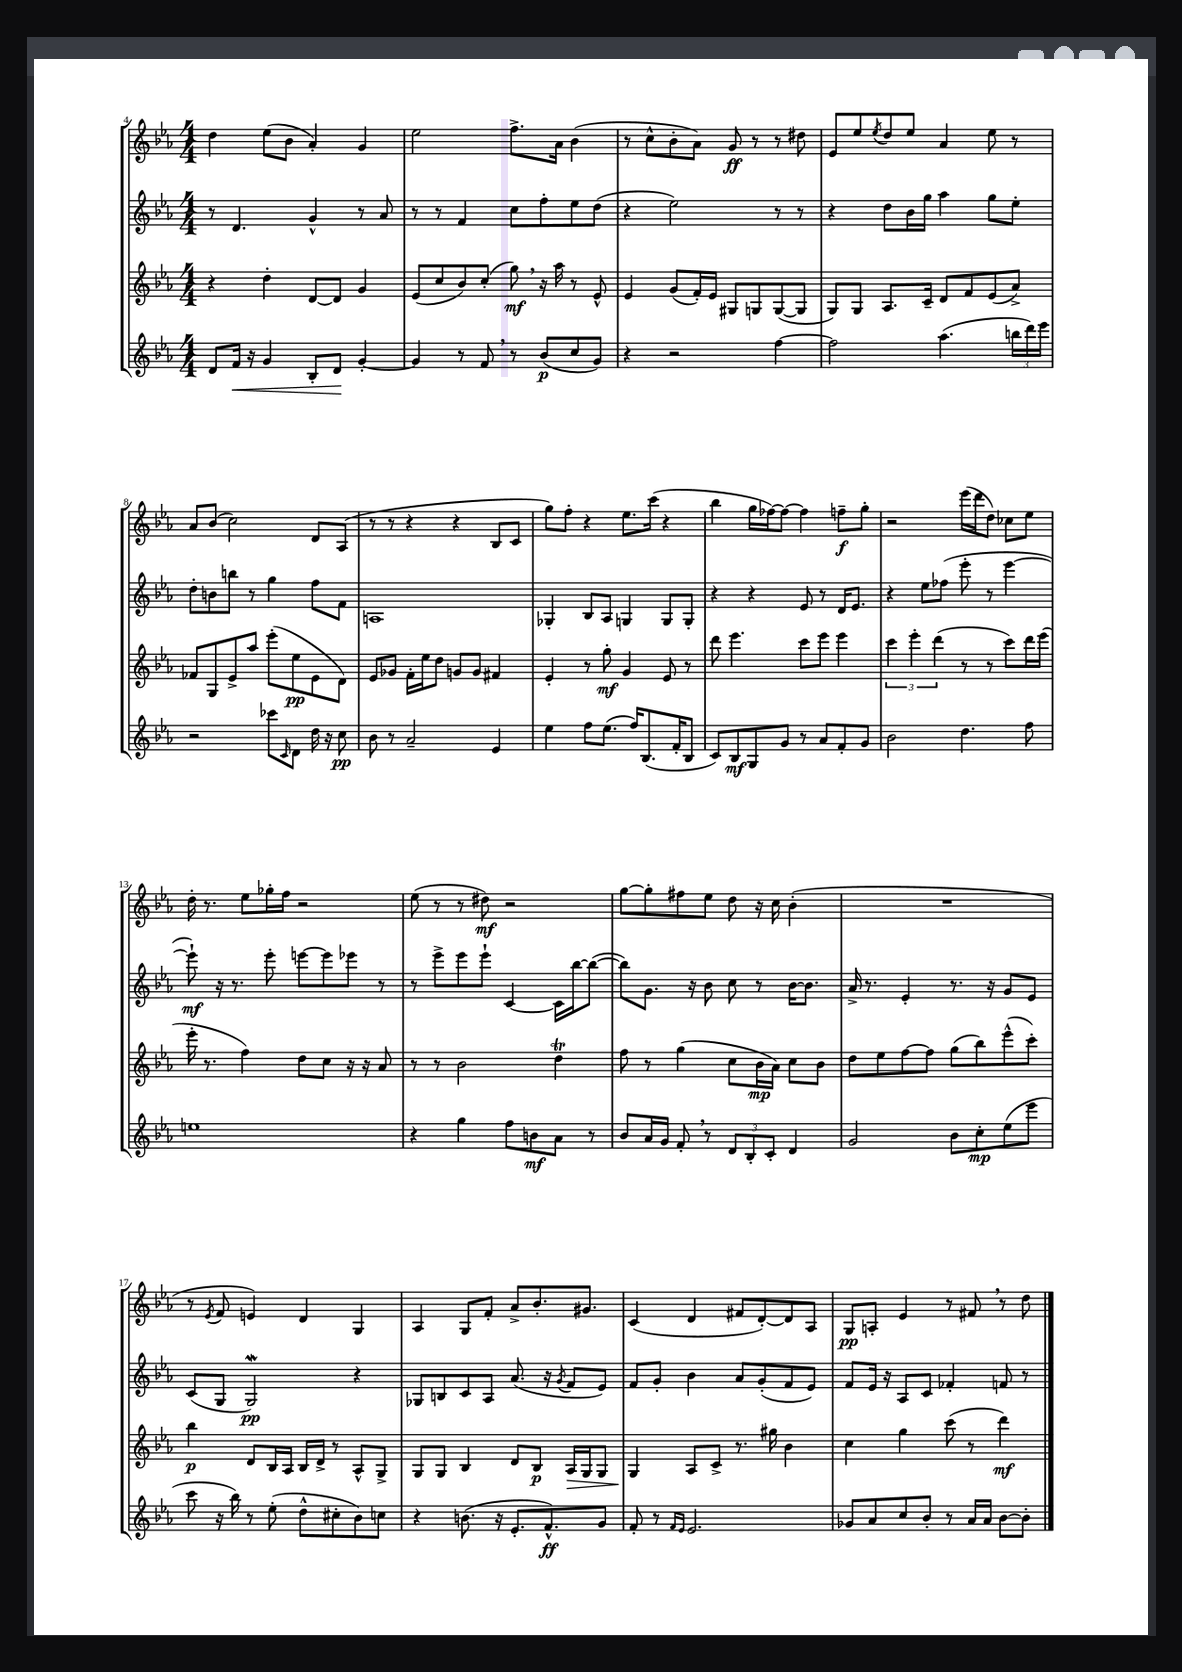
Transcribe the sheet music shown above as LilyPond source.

<<
\new StaffGroup <<
\new Staff = "s0" {
    \clef treble \key ees \major \numericTimeSignature \time 4/4
    d''4 ees''8( bes'8 aes'4-.) g'4 |
    ees''2 f''8.-> aes'16 bes'4( |
    r8 c''8-^ bes'8-. aes'8) g'8\ff r8 r8 dis''8 |
    ees'8 ees''8 \acciaccatura { ees''8 } d''8 ees''8 aes'4 ees''8 r8 |
    aes'8 bes'8( c''2) d'8 aes8( |
    r8 r8 r4 r4 bes8 c'8 |
    g''8) f''8-. r4 ees''8. c'''16( r4 |
    bes''4 g''16 fes''16~) fes''8~ fes''4 f''8--\f g''8-. |
    r2 ees'''16( d'''16 d''8) ces''8 ees''8 |
    d''16-. r8. ees''8 ges''16-. f''16 r2 |
    ees''8( r8 r8 dis''8\mf) r2 |
    g''8~ g''8-. fis''8 ees''8 d''8 r16 c''16 bes'4-.( |
    R1 |
    r8 \acciaccatura { ees'8 } f'8 e'4) d'4 g4 |
    aes4 g8 f'8-. aes'8-> bes'8.-. gis'8. |
    c'4( d'4 fis'8 d'8~-.) d'8 aes8 |
    g8\pp a8-. ees'4 r8 fis'8 \breathe r8 d''8 \bar "|." |
}
\new Staff = "s1" {
    \clef treble \key ees \major \numericTimeSignature \time 4/4
    r8 d'4. g'4-^ r8 aes'8 |
    r8 r8 f'4 c''8 f''8-. ees''8 d''8( |
    r4 ees''2) r8 r8 |
    r4 d''8 bes'16 g''16 aes''4 g''8 ees''8-. |
    d''8-. b'8 b''8 r8 g''4 f''8 f'8 |
    a1 |
    ges4-. bes8 aes8 g4 g8 g8-. |
    r4 r4 ees'8 r8 d'16 ees'8. |
    r4 ees''8 fes''8( ees'''8-. r8 ees'''4~ |
    ees'''8-!\mf) r16 r8. ees'''8-. e'''8~ e'''8 ees'''8 r8 |
    r8 ees'''8-> ees'''8 ees'''8-! c'4~ c'16 bes''16~ bes''8~( |
    bes''8) g'8. r16 bes'8 c''8 r8 bes'16~ bes'8. |
    aes'16-> r8. ees'4-. r8. r16 g'8 ees'8 |
    c'8( g8 g2\mordent\pp) r4 |
    ges8 b8 c'8 aes8 aes'8.( r16 \acciaccatura { g'8 } f'8 ees'8) |
    f'8 g'8-. bes'4 aes'8 g'8-.( f'8 ees'8) |
    f'8 ees'16 r16 aes8 c'8 fes'4-. f'8 r8 \bar "|." |
}
\new Staff = "s2" {
    \clef treble \key ees \major \numericTimeSignature \time 4/4
    r4 d''4-. d'8~ d'8 g'4 |
    ees'8( c''8 bes'8) c''8-.( g''8\mf) \breathe r16 aes''16 r8 ees'8-^ |
    ees'4 g'8( f'16-.) ees'16 gis8 g8 g8~( g8 |
    g8) g8 aes8. c'16-- d'8 f'8 ees'8( aes'8->) |
    fes'8 g8 ees'8-> aes''8 ees'''8-.( ees''8\pp ees'8 d'8) |
    ees'8 ges'8 f'16-. ees''16 d''8 g'8 g'8 fis'4 |
    ees'4-. r8 g''8-.\mf g'4 ees'8 r8 |
    d'''8 ees'''4. c'''8 ees'''8 ees'''4 |
    \tuplet 3/2 { c'''4 ees'''4-. d'''4( } r8 r8 c'''8) d'''16 ees'''16( |
    ees'''16-. r8. f''4) d''8 c''8 r16 r16 aes'8 |
    r8 r8 bes'2 d''4\trill |
    f''8 r8 g''4( c''8 bes'16\mp aes'16) c''8 bes'8 |
    d''8 ees''8 f''8~ f''8 g''8( bes''8) ees'''8-^( c'''8-.) |
    bes''4\p d'8 bes16 aes16 bes16 d'16-> r8 aes8-^ g8-> |
    g8 g8 bes4 d'8 bes8\p aes16\> g16 g8 |
    g4\! aes8 c'8-> r8. gis''16 bes'4 |
    c''4 g''4 c'''8( r8 d'''4\mf) \bar "|." |
}
\new Staff = "s3" {
    \clef treble \key ees \major \numericTimeSignature \time 4/4
    d'8 f'16\< r16 g'4 bes8-. d'8\! g'4~-. |
    g'4 r8 f'8 \breathe r8 bes'8\p( c''8 g'8) |
    r4 r2 f''4~ |
    f''2 aes''4.( \tuplet 3/2 { b''16 d'''16) ees'''16 } |
    r2 ces'''8 \grace { c'16 } d'8 d''16 r16 c''8\pp |
    bes'8 r8 aes'2-- ees'4 |
    ees''4 f''8 ees''8.( f''16) bes8.( f'16-. bes8 |
    c'8) bes8\mf g8 g'8 r8 aes'8 f'8-. g'8 |
    bes'2 d''4. f''8 |
    e''1 |
    r4 g''4 f''8 b'8\mf aes'8 r8 |
    bes'8 aes'16 g'16 f'8-. \breathe r8 \tuplet 3/2 { d'8 bes8-. c'8-. } d'4 |
    g'2 bes'8 c''8-.\mp ees''8( ees'''8 |
    c'''8 r16 bes''16) r8 ees''8-.( d''8-^ cis''8-. bes'8) c''8 |
    r4 b'8.( r16 ees'8.-. f'8.-^\ff) g'8 |
    f'8-. r8 \grace { f'16 ees'16 } ees'2. |
    ges'8 aes'8 c''8 bes'8-. r8 aes'16 aes'16 bes'8~ bes'8-. \bar "|." |
}
>>
>>
\layout { \context { \Score currentBarNumber = #4 } }
